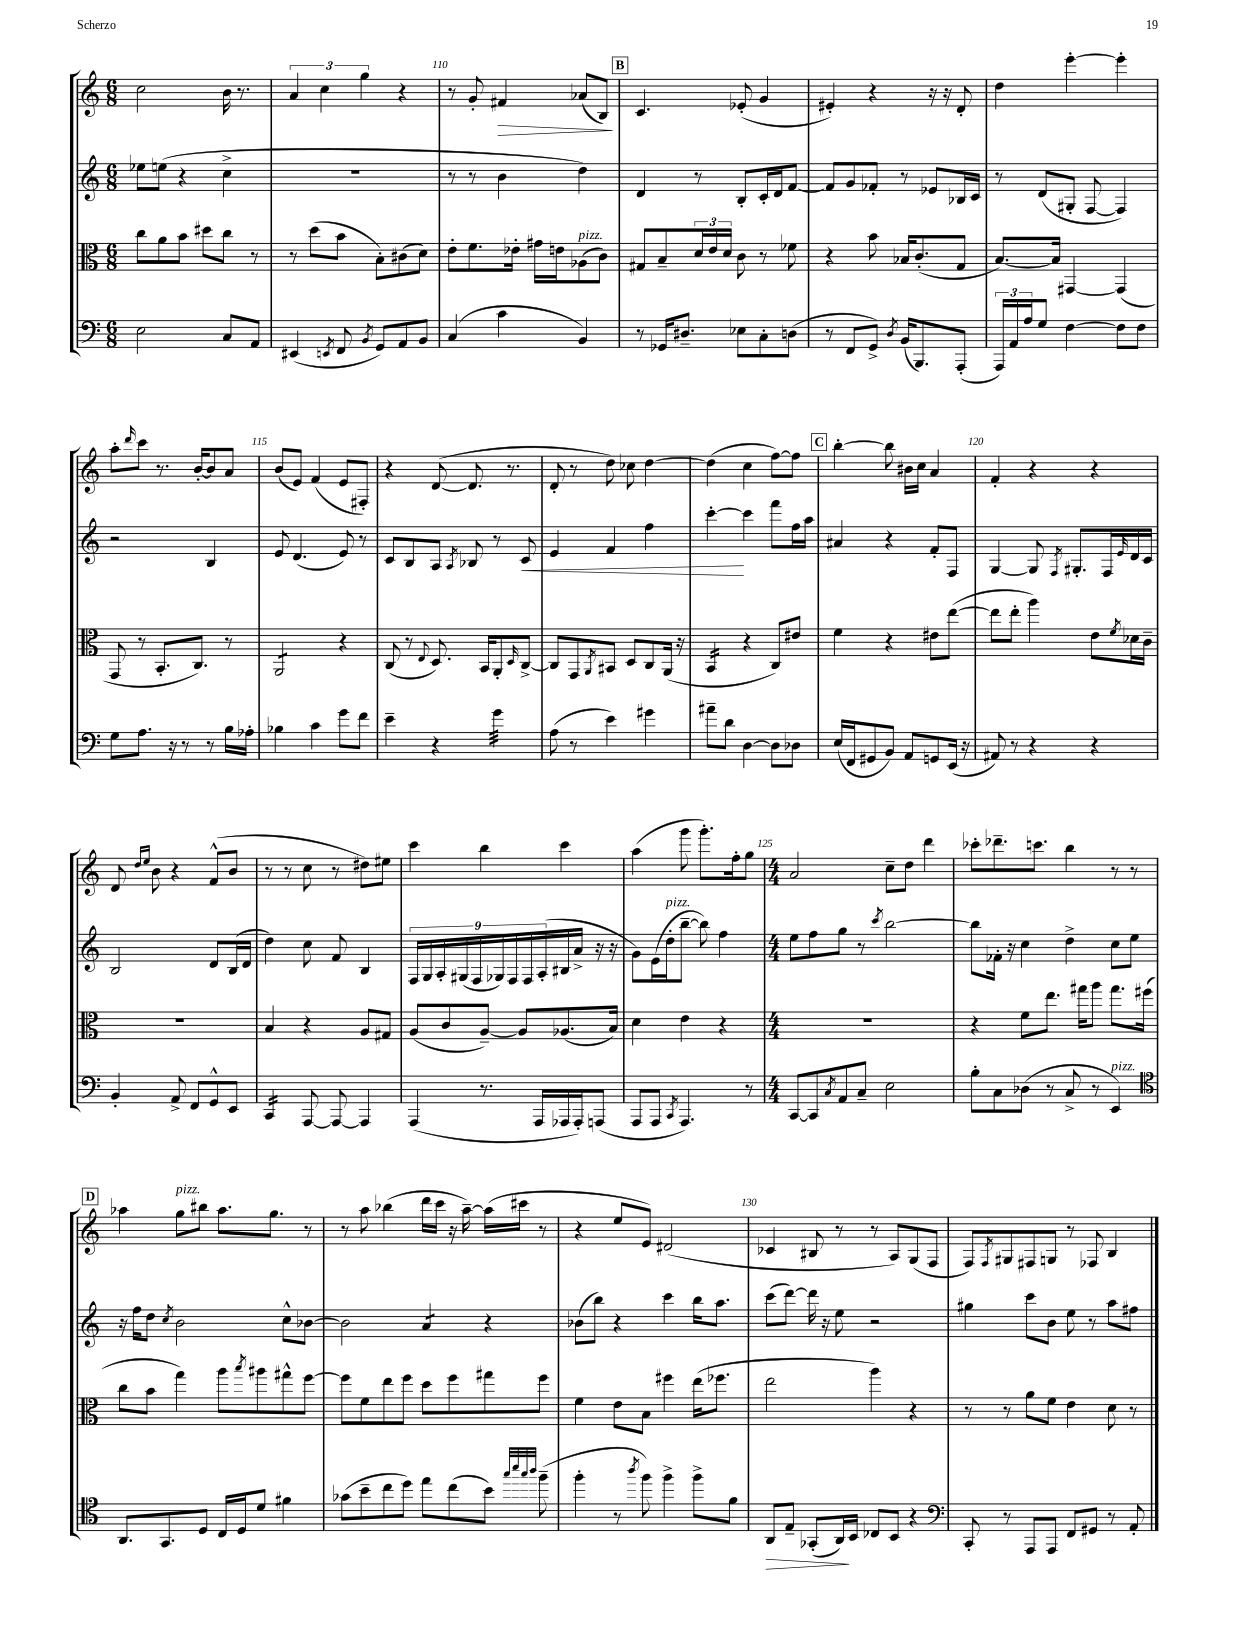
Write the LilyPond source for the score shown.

<<
\new StaffGroup <<
\new Staff = "s0" {
    \clef treble \key c \major \numericTimeSignature \time 6/8
    c''2 b'16 r8. |
    \tuplet 3/2 { a'4 c''4 g''4 } r4 |
    r8 g'8-. fis'4\> aes'8( b8\!) |
    \mark \markup { \box "B" } c'4. ees'8-.( g'4 |
    eis'4-.) r4 r16 r16 d'8-. |
    d''4 e'''4~-. e'''4-. |
    a''8-. \grace { d'''16 } c'''8 r8. b'16~-. b'8 a'8 |
    b'8( e'8) f'4( e'8 fis8-.) |
    r4 d'8~( d'8. r8. |
    d'8-. r8 d''8) ces''8 d''4~ |
    d''4( c''4 f''8~) f''8 |
    \mark \markup { \box "C" } b''4~-. b''8 bis'16 c''16 a'4 |
    f'4-. r4 r4 |
    d'8 \grace { d''16 e''16 } b'8 r4 f'8-^( b'8 |
    r8 r8 c''8 r8 dis''8) eis''8 |
    c'''4 b''4 c'''4 |
    a''4( g'''8 g'''8.-.) f''16-. g''8 |
    \numericTimeSignature \time 4/4 a'2 c''8-- d''8 d'''4 |
    ces'''8-. des'''8.-- c'''8. b''4 r8 r8 |
    \mark \markup { \box "D" } aes''4 g''8^\markup { \italic "pizz." } bis''8 aes''8. g''8. r8 |
    r8 a''8 bes''4( d'''16 c'''16 r16 a''16~--) a''16( cis'''16 r8 |
    r4 e''8 e'8) dis'2( |
    ces'4 bis8 r8 r8 a8) g8( f8 |
    f8) \acciaccatura { f8 } gis8 fis8 g8 r8 fes8 b4 \bar "|." |
}
\new Staff = "s1" {
    \clef treble \key c \major \numericTimeSignature \time 6/8
    ees''8 e''8( r4 c''4-> |
    R2. |
    r8 r8 b'4 d''4) |
    \mark \markup { \box "B" } d'4 r8 b8-. c'16-. d'16 f'8~ |
    f'8 g'8 fes'8-. r8 ees'8 bes16 c'16 |
    r8 d'8( gis8-. f8~ f4) |
    r2 b4 |
    e'8 d'4.( e'8) r8 |
    c'8 b8 a8 \acciaccatura { a8 } bes8 r8 c'8\< |
    e'4 f'4 f''4 |
    c'''4~-.\! c'''4 f'''8 f''16 a''16 |
    \mark \markup { \box "C" } ais'4 r4 f'8-. f8 |
    g4~ g8 \acciaccatura { f8 } gis8.-. f16 \grace { e'16 } d'16 c'16 |
    b2 d'8 b16( d'16 |
    d''4) c''8 f'8 b4 |
    \tuplet 9/8 { f16 g16 a16-. gis16( f16 ges16) f16 f16 a16-.( } bis16 a'16-> r16 r16 |
    g'8) e'16( d''16-.^\markup { \italic "pizz." } b''8~-- b''8) f''4 |
    \numericTimeSignature \time 4/4 e''8 f''8 g''8 r8 \acciaccatura { c'''8 } b''2~ |
    b''8 fes'16-. r16 c''4 d''4-> c''8 e''8 |
    \mark \markup { \box "D" } r16 f''16 d''8 \acciaccatura { c''8 } b'2 c''8-^ bes'8~ |
    bes'2 a'4:8 r4 |
    bes'8( b''8) r4 c'''4 b''16 a''8. |
    c'''8( d'''8~) d'''16 r16 e''8 r2 |
    gis''4 c'''8 b'8 e''8 r8 a''8 fis''8 \bar "|." |
}
\new Staff = "s2" {
    \clef alto \key c \major \numericTimeSignature \time 6/8
    c''8 a'8 b'8 dis''8 c''8 r8 |
    r8 d''8( b'8 b8-.) cis'8( d'8) |
    e'8-. f'8. ees'16-. gis'16 e'16 aes8^\markup { \italic "pizz." }( c'8) |
    \mark \markup { \box "B" } gis8 b8-- \tuplet 3/2 { d'16 e'16 d'16 } c'8 r8 fes'8 |
    r4 b'8 bes16 c'8.-.( g8 |
    b8.~) b16 gis,4~ gis,4( |
    g,8 r8 b,8.-. c8.) r8 |
    a,2:8 r4 |
    c8( r8 \appoggiatura { e8 } d8.) b,16 a,8-. \grace { d16 } c8~-> |
    c8 g,8 \acciaccatura { a,8 } bis,8 d8 c8 a,16( r16 |
    b,4:16 r4 c8) eis'8 |
    \mark \markup { \box "C" } f'4 r4 eis'8 e''8~( |
    e''8 e''8-. a''4) e'8 \acciaccatura { f'8 } des'16 c'16-- |
    R2. |
    b4 r4 a8 gis8 |
    a8( c'8 a8~--) a8 aes8.( b16) |
    d'4 e'4 r4 |
    \numericTimeSignature \time 4/4 R1 |
    r4 f'8 e''8. gis''16 a''8 gis''8. fis''16( |
    \mark \markup { \box "D" } c''8 b'8 g''4) a''8 \acciaccatura { b''8 } ais''8 gis''8-^ f''8~ |
    f''8 f'8 e''8 f''8 d''8 f''8 gis''8 f''8 |
    f'4 e'8 b8 fis''4 e''16( fes''8. |
    e''2 a''4) r4 |
    r8 r8 a'8 f'8 e'4 d'8 r8 \bar "|." |
}
\new Staff = "s3" {
    \clef bass \key c \major \numericTimeSignature \time 6/8
    e2 c8 a,8 |
    eis,4( \acciaccatura { e,8 } f,8 \acciaccatura { b,8 } g,8) a,8 b,8 |
    c4( c'4 b,4) |
    \mark \markup { \box "B" } r8 ges,16 dis8.-- ees8 c8-. d8( |
    r8 f,8 g,8->) \acciaccatura { d8 } b,16( b,,8.) a,,8-.( |
    \tuplet 3/2 { a,,16) a,16 a16 } g8 f4~ f8 f8 |
    g8 a8. r16 r8 r8 b16 aes16-. |
    bes4 c'4 g'8 f'8 |
    e'4-- r4 g'4:32 |
    a8( r8 e'4) gis'4 |
    ais'8-- d'8 d4~ d8 des8 |
    \mark \markup { \box "C" } e16( f,16 gis,8 b,8) a,8 g,8 e,16( r16 |
    ais,8) r8 r4 r4 |
    b,4-. a,8-> f,8 g,8-^ e,8 |
    c,4:16 a,,8~ a,,8~ a,,4 |
    a,,4( r8. a,,16 aes,,16 aes,,16-.) a,,8( |
    a,,8 a,,8 \acciaccatura { c,8 } a,,4.) r8 |
    \numericTimeSignature \time 4/4 c,8~ c,8 \acciaccatura { c8 } a,8 c8-- e2 |
    b8-. c8 des8( r8 c8-> r8 e,4^\markup { \italic "pizz." }) |
    \mark \markup { \box "D" } \clef tenor a,8. g,8. d8 c16 d16 d'8 fis'4 |
    ges'8( b'8-- c''8 d''8) e''8 c''8( b'8) \grace { g''32 b''32 g''32 a''32 } f''8--( |
    f''4-. r8 \acciaccatura { a''8 } f''8) f''4-> f''8-> f'8 |
    a,8\> e8-- ges,8-.( a,16\!) b,16 ces8 b,8 r4 |
    \clef bass c,8-. r8 a,,8 a,,8 f,8 gis,8 r8 a,8-. \bar "|." |
}
>>
>>
\layout { \context { \Score currentBarNumber = #108 \override BarNumber.break-visibility = ##(#f #t #t) barNumberVisibility = #(every-nth-bar-number-visible 5) } }
